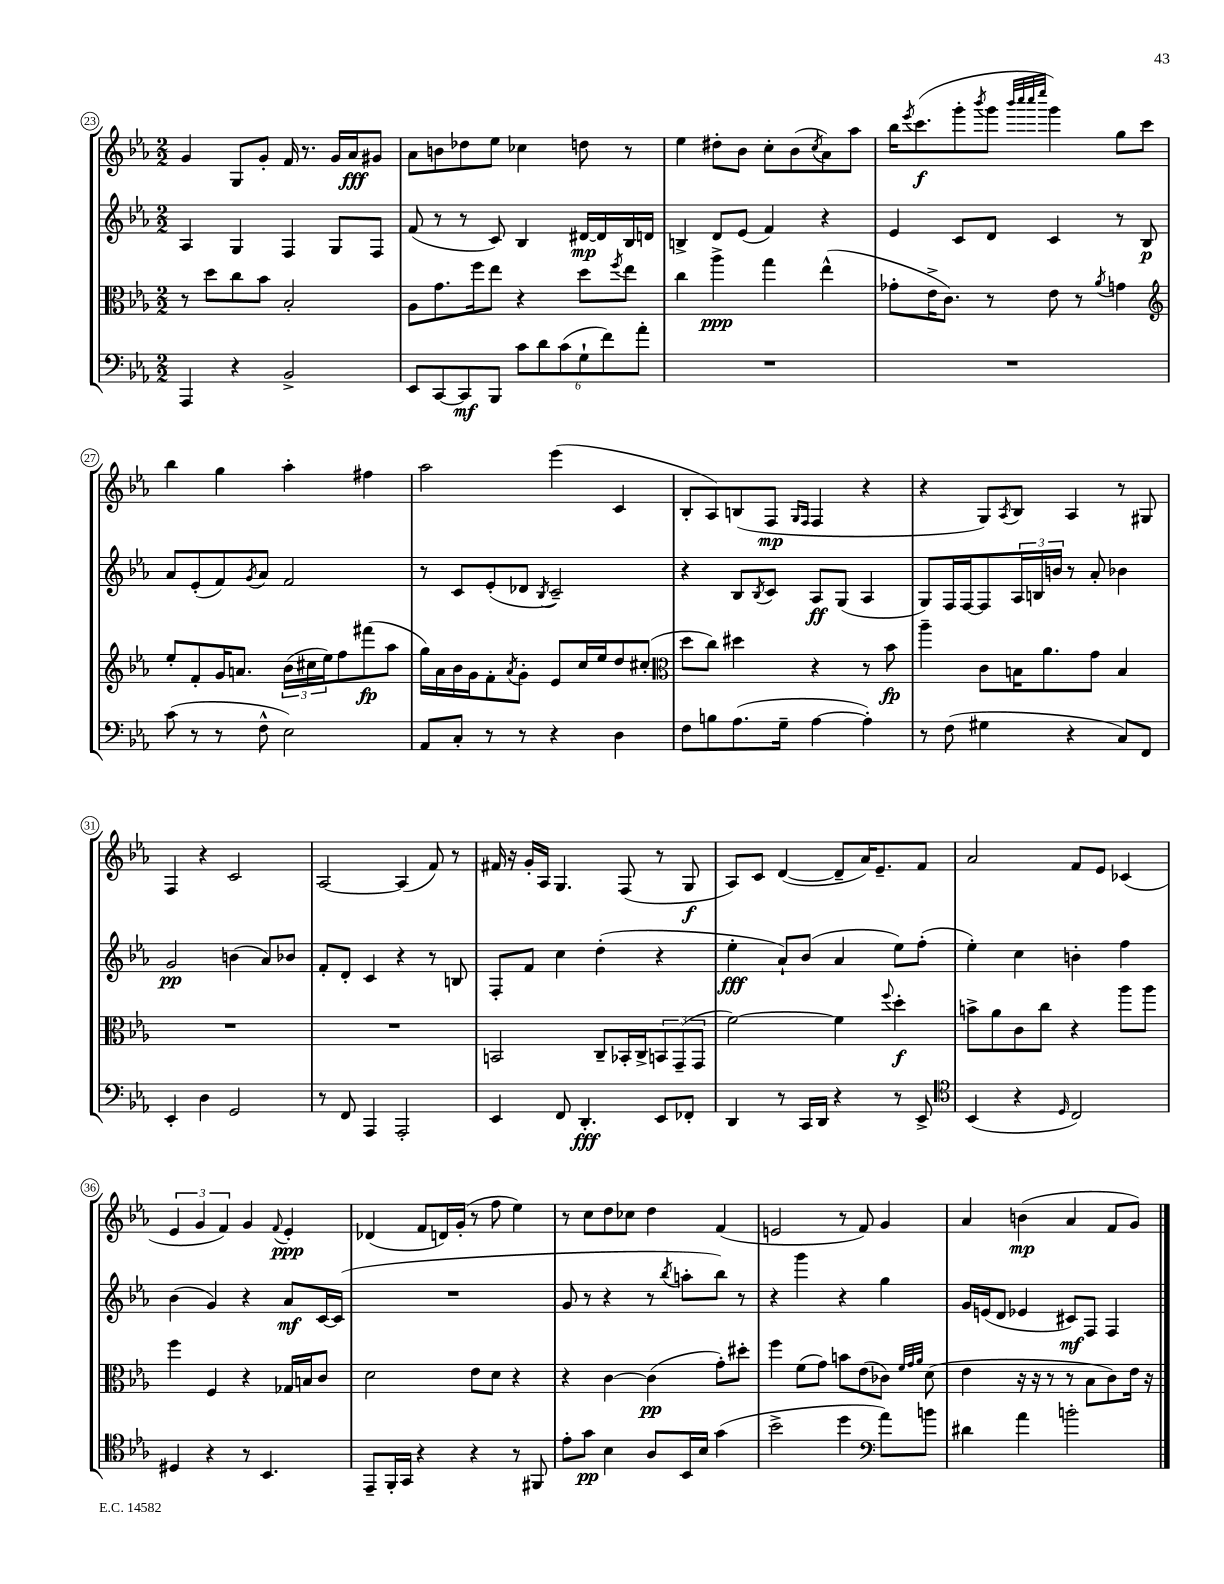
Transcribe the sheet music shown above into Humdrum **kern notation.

**kern	**dynam	**kern	**dynam	**kern	**dynam	**kern	**dynam
*part4	*part4	*part3	*part3	*part2	*part2	*part1	*part1
*staff4	*staff4	*staff3	*staff3	*staff2	*staff2	*staff1	*staff1
*clefF4	*	*clefC3	*	*clefG2	*	*clefG2	*
*k[b-e-a-]	*	*k[b-e-a-]	*	*k[b-e-a-]	*	*k[b-e-a-]	*
*M2/2	*	*M2/2	*	*M2/2	*	*M2/2	*
=23	=23	=23	=23	=23	=23	=23	=23
4AAA-/	.	8r	.	4A-/	.	4g/	.
.	.	8dd\L	.	.	.	.	.
4r	.	8cc\	.	4G/	.	8G/L	.
.	.	8b-\J	.	.	.	8g'/J	.
2BB-^/	.	2B-'/	.	4F/	.	16f/	.
.	.	.	.	.	.	8.r	.
.	.	.	.	8G/L	.	16g/LL	.
.	.	.	.	.	.	16a-/J	fff
.	.	.	.	8F/J	.	8g#X/J	.
=24	=24	=24	=24	=24	=24	=24	=24
8EE-/L	.	8A-\L	.	(8f/	.	8a-\L	.
[8CC/	.	8.g\	.	8r	.	8bn\	.
8CC/]	mf	.	.	8r	.	8dd-X\	.
.	.	16ff\k	.	.	.	.	.
8BBB-/J	.	8ee-\J	.	8c/)	.	8ee-\J	.
12c\L	.	4r	.	4B-/	.	4cc-X\	.
12d\	.	.	.	.	.	.	.
(12c\	.	.	.	.	.	.	.
12G`\	.	8dd\L	.	[16d#X/LL	mp	8ddn\	.
.	.	.	.	16d#/]	.	.	.
12f\)	.	.	.	.	.	.	.
.	.	8qff/	.	.	.	.	.
.	.	8ee-\J	.	16B-/	.	8r	.
12a-'\J	.	.	.	.	.	.	.
.	.	.	.	16dn/JJ	.	.	.
=25	=25	=25	=25	=25	=25	=25	=25
1r	.	4cc\	.	4Bn^/	.	4ee-\	.
.	.	4aa-^\	ppp	8d/L	.	8dd#X'\L	.
.	.	.	.	(8e-/J	.	8b-\J	.
.	.	4gg\	.	4f/)	.	8cc'\L	.
.	.	.	.	.	.	(8b-\	.
.	.	.	.	.	.	8qcc/	.
.	.	(4ee-^^\	.	4r	.	8a-\)	.
.	.	.	.	.	.	8aa-\J	.
=26	=26	=26	=26	=26	=26	=26	=26
1r	.	8g-X'\L	.	4e-/	.	16bb-\KL	.
.	.	.	.	.	.	8qeee-/	.
.	.	.	.	.	.	(8.ccc\	f
.	.	16e-^\K	.	.	.	.	.
.	.	8.c\J)	.	.	.	.	.
.	.	.	.	8c/L	.	8ggg'\	.
.	.	.	.	.	.	8qbbb-/	.
.	.	8r	.	8d/J	.	8ggg\J	.
.	.	.	.	.	.	32qqbbb-/LLL	.
.	.	.	.	.	.	32qqcccc/	.
.	.	.	.	.	.	32qqcccc/	.
.	.	.	.	.	.	32qqeeee-/JJJ	.
.	.	8e-\	.	4c/	.	4ggg\)	.
.	.	8r	.	.	.	.	.
.	.	8qa-/	.	.	.	.	.
.	.	4gn\	.	8r	.	8gg\L	.
.	.	.	.	8B-/	p	8ccc\J	.
!!LO:LB:g=z
=27	=27	=27	=27	=27	=27	=27	=27
*	*	*clefG2	*	*	*	*	*
(8c\	.	8ee-'/L	.	8a-/L	.	4bb-\	.
8r	.	8f'/	.	(8e-'/	.	.	.
8r	.	16g/K	.	8f/)	.	4gg\	.
.	.	8.an/J	.	.	.	.	.
.	.	.	.	8qg/	.	.	.
8F^^\	.	.	.	8a-/J	.	.	.
2E-\)	.	(24b-\LL	.	2f/	.	4aa-'\	.
.	.	24cc#X\	.	.	.	.	.
.	.	24ee-\J)	.	.	.	.	.
.	.	8ff\	.	.	.	.	.
.	.	(8fff#X\	fp	.	.	4ff#X\	.
.	.	8aa-\J	.	.	.	.	.
=28	=28	=28	=28	=28	=28	=28	=28
8AA-/L	.	16gg\LL)	.	8r	.	2aa-\	.
.	.	16a-\	.	.	.	.	.
8C'/J	.	16b-\	.	8c/L	.	.	.
.	.	16g\J	.	.	.	.	.
8r	.	8f'\	.	(8e-'/	.	.	.
.	.	8qa-/	.	.	.	.	.
8r	.	8g'\J	.	8d-X/J	.	.	.
.	.	.	.	8qB-/	.	.	.
4r	.	8e-/L	.	2c~/)	.	(4eee-\	.
.	.	16cc/L	.	.	.	.	.
.	.	16ee-/J	.	.	.	.	.
4D\	.	8dd/	.	.	.	4c/	.
.	.	(8cc#X'/J	.	.	.	.	.
=29	=29	=29	=29	=29	=29	=29	=29
*	*	*clefC3	*	*	*	*	*
8F\L	.	8dd\L	.	4r	.	8B-'/L	.
8Bn\	.	8cc\J)	.	.	.	8A-/)	.
(8.A-\	.	4dd#X\	.	8B-/L	.	(8Bn/	.
.	.	.	.	8qB-/	.	.	.
.	.	.	.	8c/J	.	8F/J	mp
16G~\Jk	.	.	.	.	.	.	.
.	.	.	.	.	.	16qqG/LL	.
.	.	.	.	.	.	16qqF/JJ	.
[4A-\	.	4r	.	8A-/L	ff	4F/	.
.	.	.	.	(8G/J	.	.	.
4A-'\])	.	8r	.	4A-/	.	4r	.
.	.	8b-\	fp	.	.	.	.
=30	=30	=30	=30	=30	=30	=30	=30
8r	.	4aa-~\	.	8G/L)	.	4r	.
(8F\	.	.	.	16F/L	.	.	.
.	.	.	.	[16F/J	.	.	.
4G#X\	.	8c\L	.	8F/]	.	8G/L)	.
.	.	.	.	.	.	8qA-/	.
.	.	16Bn\K	.	24A-/L	.	8B-/J	.
.	.	.	.	24Bn/	.	.	.
.	.	8.a-\	.	.	.	.	.
.	.	.	.	24bn/JJ	.	.	.
4r	.	.	.	8r	.	4A-/	.
.	.	8g\J	.	8a-'/	.	.	.
8C/L)	.	4B/	.	4b-X\	.	8r	.
8FF/J	.	.	.	.	.	8G#X/	.
!!LO:LB:g=z
=31	=31	=31	=31	=31	=31	=31	=31
4EE-'/	.	1r	.	2g/	pp	4F/	.
4D\	.	.	.	.	.	4r	.
2GG/	.	.	.	(4bn\	.	2c/	.
.	.	.	.	8a-/L)	.	.	.
.	.	.	.	8b-X/J	.	.	.
=32	=32	=32	=32	=32	=32	=32	=32
8r	.	1r	.	8f'/L	.	[2A-/	.
8FF/	.	.	.	8d'/J	.	.	.
4AAA-/	.	.	.	4c/	.	.	.
2AAA-'/	.	.	.	4r	.	(4A-/]	.
.	.	.	.	8r	.	8f/)	.
.	.	.	.	8Bn/	.	8r	.
=33	=33	=33	=33	=33	=33	=33	=33
4EE-/	.	2BBn/	.	8F'/L	.	16f#X/	.
.	.	.	.	.	.	16r	.
.	.	.	.	8f/J	.	16g'/LL	.
.	.	.	.	.	.	16A-/JJ	.
8FF/	.	.	.	4cc\	.	4.G/	.
4.DD'/	fff	.	.	.	.	.	.
.	.	8C~/L	.	(4dd'\	.	.	.
.	.	16BB-X'/L	.	.	.	(8F/	.
.	.	16C^/J	.	.	.	.	.
8EE-/L	.	12BBn/	.	4r	.	8r	.
.	.	(12GG~/	.	.	.	.	.
8FF-X'/J	.	.	.	.	.	8G/	f
.	.	12GG/J	.	.	.	.	.
=34	=34	=34	=34	=34	=34	=34	=34
4DD/	.	[2f\)	.	4ee-'\	fff	8A-/L)	.
.	.	.	.	.	.	8c/J	.
8r	.	.	.	8a-`/L)	.	([4d/	.
16CC/LL	.	.	.	(8b-/J	.	.	.
16DD/JJ	.	.	.	.	.	.	.
4r	.	4f\]	.	4a-/	.	8d~/L]	.
.	.	.	.	.	.	16a-/K)	.
.	.	.	.	.	.	8.e-~/	.
.	.	8qqff/	.	.	.	.	.
8r	.	4dd'\	f	8ee-\L)	.	.	.
8EE-^/	.	.	.	(8ff'\J	.	8f/J	.
=35	=35	=35	=35	=35	=35	=35	=35
*clefC4	*	*	*	*	*	*	*
(4BB-/	.	8bn^\L	.	4ee-'\)	.	2a-/	.
.	.	8a-\	.	.	.	.	.
4r	.	8c\	.	4cc\	.	.	.
.	.	8cc\J	.	.	.	.	.
16qqD/	.	.	.	.	.	.	.
2C/)	.	4r	.	4bn'\	.	8f/L	.
.	.	.	.	.	.	8e-/J	.
.	.	8aa-\L	.	4ff\	.	(4c-X/	.
.	.	8aa-\J	.	.	.	.	.
!!LO:LB:g=z
=36	=36	=36	=36	=36	=36	=36	=36
4D#X/	.	4ff\	.	(4b-\	.	6e-/	.
.	.	.	.	.	.	6g/	.
4r	.	4F/	.	4g/)	.	.	.
.	.	.	.	.	.	6f/)	.
8r	.	4r	.	4r	.	4g/	.
4.BB-/	.	.	.	.	.	.	.
.	.	.	.	.	.	8qqf/	.
.	.	16G-X/LL	.	8a-/L	mf	4e-'/	ppp
.	.	16Bn/J	.	.	.	.	.
.	.	8c/J	.	[16c/L	.	.	.
.	.	.	.	(16c/JJ]	.	.	.
=37	=37	=37	=37	=37	=37	=37	=37
8EE-~/L	.	2d\	.	1r	.	(4d-X/	.
16FF'/L	.	.	.	.	.	.	.
16GG/JJ	.	.	.	.	.	.	.
4r	.	.	.	.	.	8f/L	.
.	.	.	.	.	.	16dn/L)	.
.	.	.	.	.	.	(16g'/JJ	.
4r	.	8e-\L	.	.	.	8r	.
.	.	8d\J	.	.	.	8ff\	.
8r	.	4r	.	.	.	4ee-\)	.
8FF#X/	.	.	.	.	.	.	.
=38	=38	=38	=38	=38	=38	=38	=38
8e-'\L	.	4r	.	8g/	.	8r	.
8g\J	pp	.	.	8r	.	8cc\L	.
4B-\	.	[4c\	.	4r	.	8dd\	.
.	.	.	.	.	.	8cc-X\J	.
8A-/L	.	(4c\]	pp	8r	.	4dd\	.
.	.	.	.	8qbb-/	.	.	.
16BB-/L	.	.	.	8aan'\L	.	.	.
16B-/JJ	.	.	.	.	.	.	.
(4g\	.	8g'\L)	.	8bb-\J)	.	(4f/	.
.	.	8dd#X'\J	.	8r	.	.	.
=39	=39	=39	=39	=39	=39	=39	=39
2b-^\	.	4ff\	.	4r	.	2en/	.
.	.	(8f\L	.	4ggg\	.	.	.
.	.	8g\J)	.	.	.	.	.
4dd\	.	8bn\L	.	4r	.	8r	.
.	.	(8e-\	.	.	.	8f/)	.
*clefF4	*	*	*	*	*	*	*
8a-\L)	.	8c-X\J)	.	4gg\	.	4g/	.
.	.	32qqf/LLL	.	.	.	.	.
.	.	32qqg/	.	.	.	.	.
.	.	32qqa-/JJJ	.	.	.	.	.
8bn\J	.	(8d\	.	.	.	.	.
=40	=40	=40	=40	=40	=40	=40	=40
4d#X\	.	4e-\	.	16g/LL	.	4a-/	.
.	.	.	.	(16en/J	.	.	.
.	.	.	.	8d/J	.	.	.
4a-\	.	16r	.	4e-X/	.	(4bn\	mp
.	.	16r	.	.	.	.	.
.	.	8r	.	.	.	.	.
2bn'\	.	8r	.	8c#X/L)	mf	4a-/	.
.	.	8B-\L	.	8F/J	.	.	.
.	.	8c\)	.	4F/	.	8f/L	.
.	.	16e-\Jk	.	.	.	8g/J)	.
.	.	16r	.	.	.	.	.
==	==	==	==	==	==	==	==
*-	*-	*-	*-	*-	*-	*-	*-
